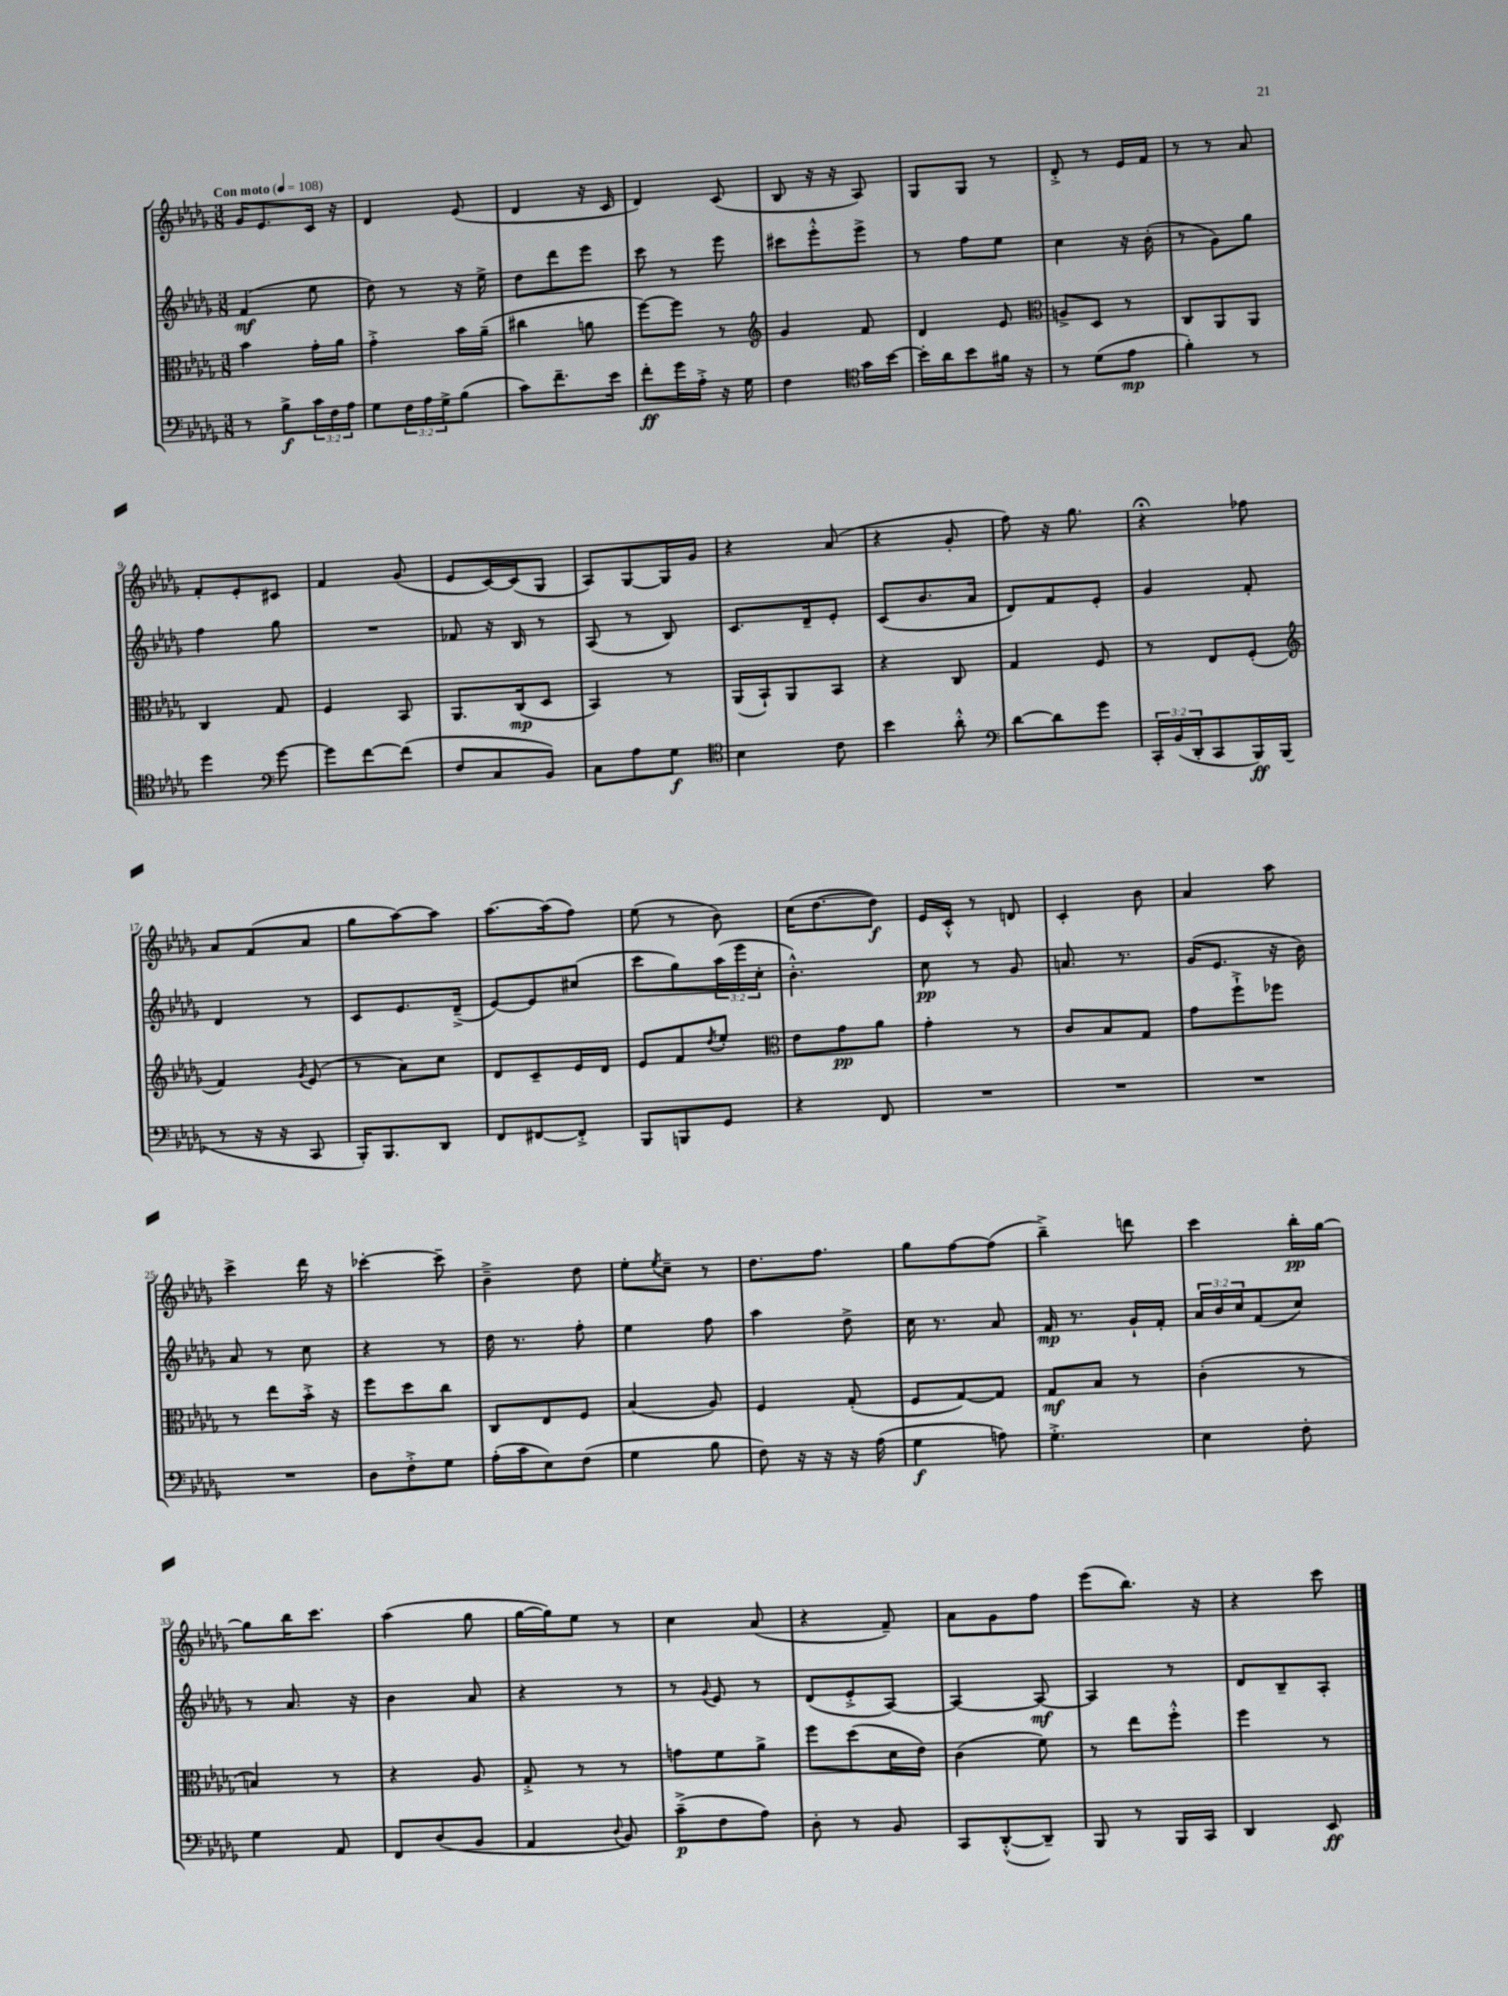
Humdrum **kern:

**kern	**kern	**kern	**kern
*staff4	*staff3	*staff2	*staff1
*clefF4	*clefC3	*clefG2	*clefG2
*k[b-e-a-d-g-]	*k[b-e-a-d-g-]	*k[b-e-a-d-g-]	*k[b-e-a-d-g-]
*M3/8	*M3/8	*M3/8	*M3/8
*MM108	*MM108	*MM108	*MM108
8r	4b-	(4f	16g-
.	.	.	8.e-
8B-^	.	.	.
24c	16g-'	8ee-	16c
24F	.	.	.
.	16a-	.	16r
24A-	.	.	.
=	=	=	=
8G-	4g-'^	8dd-)	4d-
24F	.	8r	.
24A-	.	.	.
24G-^	.	.	.
(8B-	16b-	16r	(8e-
.	(16a-~	16ee-^	.
=	=	=	=
8c)	4cc#	8dd-	4d-
8.f~	.	8ddd-	.
.	8a	8eee-	16r
16e-	.	.	16c
=	=	=	=
8f'	[8ff)	8ccc	4d-)
16g-	8ff]	8r	.
16A-'^	.	.	.
16r	8r	8eee-	(8c
16G-	.	.	.
=	=	=	=
*	*clefG2	*	*
4F	4g-	8ccc#	8B-
.	.	8eee-'^^	16r
.	.	.	16r
*clefC4	*	*	*
16g-	8f	8eee-^	8A-)
[16b-	.	.	.
=	=	=	=
16b-']	4d-	8r	8G-
16a-	.	.	.
8b-	.	8ff	8G-
16f#	8e-	8ee-	8r
16r	.	.	.
=	=	=	=
*	*clefC3	*	*
8r	8A^	4cc	8d-'^
(8d-	8D-	.	8r
8e-	8r	16r	16e-
.	.	(16b-'	16f
=	=	=	=
4f')	8C	8r	8r
.	8AA-	8g-)	8r
8r	8AA-	8gg-	8a-
=	=	=	=
4dd-	4C	4ff	8f'
.	.	.	8e-'
*clefF4	*	*	*
[8g-	8G-	8gg-	8c#
=	=	=	=
8g-]	4F	4.r	4f
[8f	.	.	.
(8f]	8BB-	.	(8g-
=	=	=	=
8F	8.AA-	8f-	8e-
8C	.	16r	[16c)
.	(16C	16B-	(16c]
8BB-)	8D-	8r	8G-
=	=	=	=
8C	4BB-)	(8A-	8A-)
8A-	.	8r	[8G-
8G-	8r	8B-)	16G-]
.	.	.	16g-
=	=	=	=
*clefC4	*	*	*
4B-	(16AA-	8.c	4r
.	16BB-`)	.	.
.	8AA-	.	.
.	.	16d-~	.
8c	8BB-	8e-'	(8a-
=	=	=	=
4b-	4r	(8c	4r
.	.	8.b-	.
8a-'^^	8C	.	8g-'
.	.	16a-	.
=	=	=	=
*clefF4	*	*	*
[8d-	4G-	8d-)	8ff)
8d-]	.	8f	16r
.	.	.	8.gg-
8g-	8F	8e-'	.
=	=	=	=
24CC'	8r	4g-	4r;
(24BB-	.	.	.
24DD-'	.	.	.
8CC	8E-	.	.
16BBB-)	(8F'	8f'	8ff-
(16BBB-	.	.	.
=	=	=	=
*	*clefG2	*	*
8r	4f)	4d-	8a-
16r	.	.	(8f
16r	.	.	.
.	8qg-	.	.
8CC	(8e-	8r	8a-
=	=	=	=
16BBB-')	8r	8c	8gg-
8.BBB-	.	.	.
.	8a-)	8.e-	[8aa-)
8DD-	8cc	.	8aa-]
.	.	(16d-~^	.
=	=	=	=
8FF	8d-	[8e-)	[8.aa-
[8FF#	8c~	8e-]	.
.	.	.	(16aa-]
8FF#'^]	16e-	(8cc#	8ff)
.	16d-	.	.
=	=	=	=
8BBB-	8e-	8ccc	(8ee-
8BBB	8f	8gg-)	8r
.	8qdd-	.	.
8GG-	8ee-'	(24aa-	8b-)
.	.	24eee-	.
.	.	24cc'	.
=	=	=	=
*	*clefC3	*	*
4r	8e-	4.b-'^^)	(16cc
.	.	.	[8.dd-
.	8g-	.	.
8FF	8a-	.	8dd-])
=	=	=	=
4.r	4g-'	8cc	16e-
.	.	.	16c'^^
.	.	8r	8r
.	8r	8g-	8d
=	=	=	=
4.r	8c	8.a	4c'
.	8B-	.	.
.	.	8.r	.
.	8G-	.	8b-
=	=	=	=
4.r	8g-	(16g-	4a-
.	.	8.e-	.
.	8ff`^	.	.
.	8ff-	16r	8aa-
.	.	16b-)	.
=	=	=	=
4.r	8r	8a-	4ccc^
.	8ee-	8r	.
.	16b-'^	8cc	16ddd-
.	16r	.	16r
=	=	=	=
8D-	8ff	4r	[4ccc-'
8F'^	8dd-	.	.
8G-	8cc	8r	8ccc-~]
=	=	=	=
(16A-'	8C	16dd-	4b-~^
16c	.	8.r	.
8E-)	8E-	.	.
(8F	8F	8ff'	8dd-
=	=	=	=
4G-	(4B-	4ee-	8ee-'
.	.	.	8qee-
.	.	.	8cc~
8B-	8A-)	8ff	8r
=	=	=	=
8F)	4F	4aa-	8.dd-
16r	.	.	.
16r	.	.	8.ff
16r	(8G-'	8dd-^	.
(16A-	.	.	.
=	=	=	=
4G-	8F	16cc	8gg-
.	.	8.r	.
.	[8G-)	.	[8ff
8A)	8G-]	8a-	(8ff]
=	=	=	=
4.G-'^	8G-	16f	4bb-~^)
.	.	8.r	.
.	8B-	.	.
.	8r	16g-`	8ddd
.	.	16f'	.
=	=	=	=
4E-	(4c'	24a-	4ccc
.	.	24b-	.
.	.	24cc	.
.	.	(8f	.
8F'	8r	8cc)	16bb-'
.	.	.	[16gg-
=	=	=	=
4G-	4B)	8r	8gg-]
.	.	8.a-	16bb-
.	.	.	8.ccc
8AA-	8r	.	.
.	.	16r	.
=	=	=	=
8FF	4r	4b-	(4aa-
(8D-	.	.	.
8BB-	8A-	8a-	8gg-
=	=	=	=
4AA-	8G-'^	4r	[16gg-
.	.	.	16gg-])
.	8r	.	8ee-
8qqD-	.	.	.
8BB-)	8r	8r	8r
=	=	=	=
(8c~^	8g	8r	4cc
.	.	8qqg-	.
8F	8f	8e-	.
8A-)	8a-^	8r	(8a-
=	=	=	=
8D-'	8ff	(8d-	4r
8r	(8dd-	8e-'^	.
8BB-	16d-	[8A-)	8f~)
.	16e-)	.	.
=	=	=	=
8CC	(4c	4A-_	8a-
([8DD-'^^	.	.	8g-
8DD-~])	8f)	8A-_	8ff
=	=	=	=
8BBB-	8r	4A-]	(8eee-
8r	8ee-	.	8.bb-)
16BBB-	8ff'^^	8r	.
16CC	.	.	16r
=	=	=	=
4DD-	4ff	8d-	4r
.	.	8B-~	.
8EE-	8r	8A-'	8ccc
==	==	==	==
*-	*-	*-	*-
